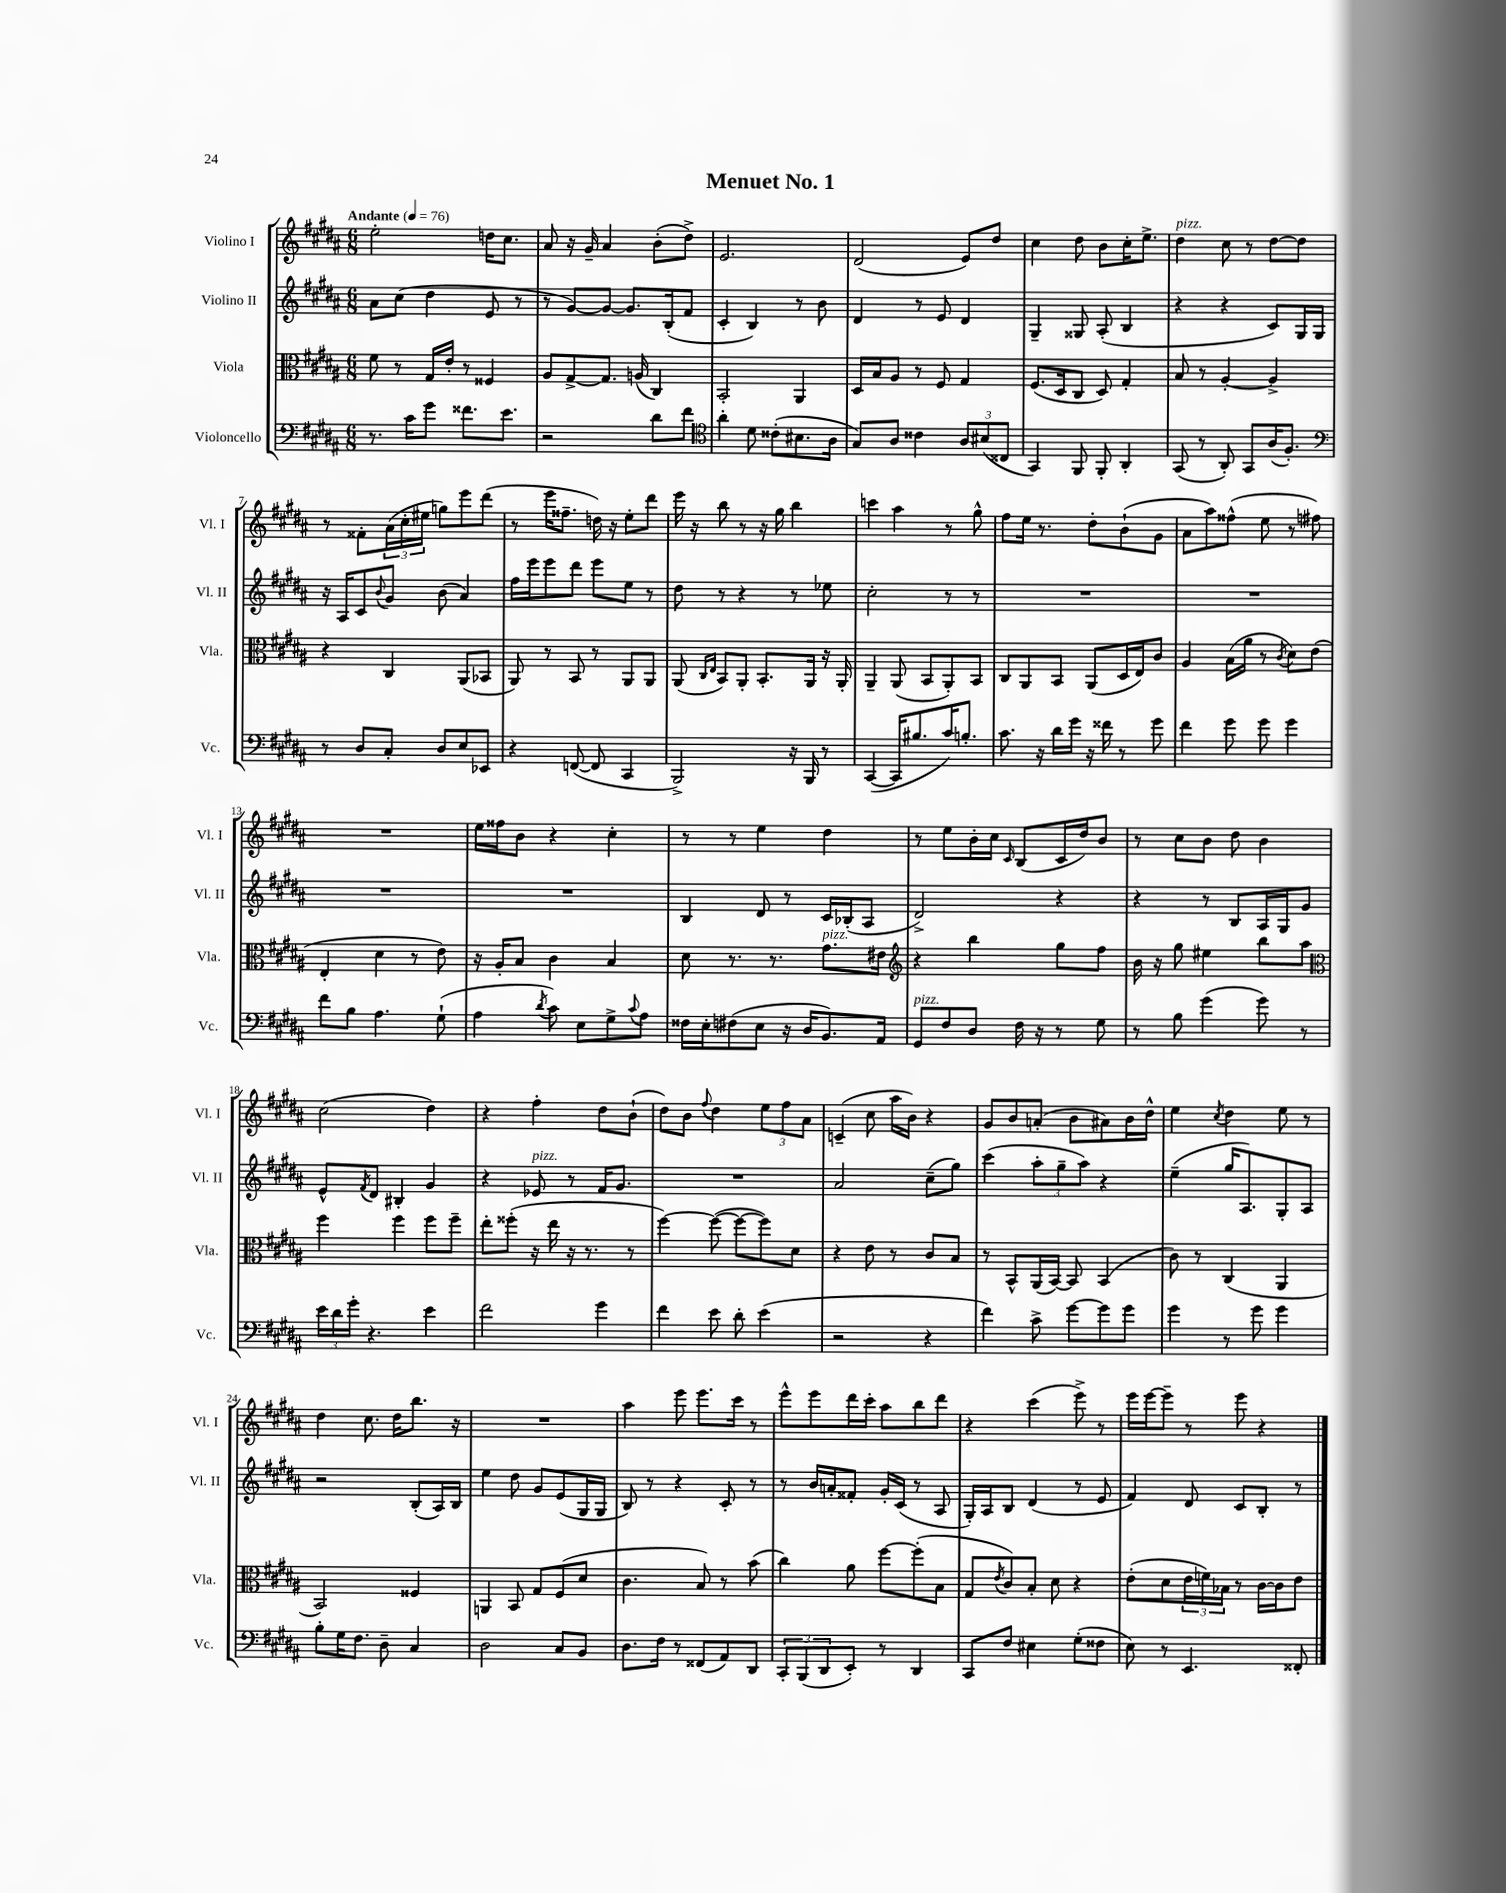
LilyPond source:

\header { title = "Menuet No. 1" }
<<
\new StaffGroup <<
\new Staff = "s0" \with { instrumentName = "Violino I" shortInstrumentName = "Vl. I" } {
    \clef treble \key b \major \numericTimeSignature \time 6/8 \tempo "Andante" 4 = 76
    e''2-. d''16 cis''8. |
    ais'8 r16 gis'16-- ais'4 b'8-.( dis''8->) |
    e'2. |
    dis'2( e'8) dis''8 |
    cis''4 dis''8 b'8 cis''16-. e''8.-> |
    dis''4^\markup { \italic "pizz." } cis''8 r8 dis''8~ dis''8 |
    r8 fisis'8-. \tuplet 3/2 { ais'16( cis''16-. eis''16 } g''8) e'''8 dis'''8( |
    r8 e'''16 fisis''8.-- d''16) r16 e''8-. dis'''8 |
    e'''16 r16 b''8 r8 r16 gis''16 b''4 |
    c'''4 ais''4 r8 gis''8-^ |
    fis''8 e''16 r8. dis''8-. b'8-!( gis'8 |
    ais'8 ais''8) fisis''8-^( e''8 r8 fis''8) |
    R2. |
    e''16 fisis''16 b'8 r4 cis''4-. |
    r8 r8 e''4 dis''4 |
    r8 e''8 b'16-. cis''16 \grace { cis'16 } b8( cis'16 dis''16) b'8 |
    r8 cis''8 b'8 dis''8 b'4 |
    cis''2( dis''4) |
    r4 fis''4-. dis''8 b'8-!( |
    dis''8) b'8 \appoggiatura { fis''8 } dis''4 \tuplet 3/2 { e''8 fis''8 ais'8 } |
    c'4--( cis''8 ais''16 b'16) r4 |
    gis'8 b'8 a'8-.( b'8 ais'8) b'16 dis''16-^ |
    e''4 \acciaccatura { cis''8 } dis''4 e''8 r8 |
    dis''4 cis''8. dis''16 b''8. r16 |
    R2. |
    ais''4 e'''8 e'''8. cis'''16 r8 |
    e'''8-^ e'''8 dis'''16 cis'''16-. ais''8 b''8 dis'''8 |
    r4 cis'''4( e'''8->) r8 |
    e'''16 e'''16~ e'''8-- r8 e'''8 r4 \bar "|." |
}
\new Staff = "s1" \with { instrumentName = "Violino II" shortInstrumentName = "Vl. II" } {
    \clef treble \key b \major \numericTimeSignature \time 6/8
    ais'8 cis''8( dis''4 e'8 r8 |
    r8 gis'8~) gis'8~ gis'8. b16-.( fis'8 |
    cis'4-. b4) r8 b'8 |
    dis'4 r8 e'8 dis'4 |
    gis4-- gisis8 ais8-.( b4 |
    r4 r4 cis'8) gis16 gis16 |
    r16 ais16 cis'8 \appoggiatura { b'8 } gis'8 b'8( ais'4) |
    fis''16 e'''16 e'''8 dis'''8 e'''8 e''8 r8 |
    dis''8 r8 r4 r8 ees''8 |
    cis''2-. r8 r8 |
    R2. |
    R2. |
    R2. |
    R2. |
    b4 dis'8 r8 cis'16 bes16-.( ais8 |
    dis'2->) r4 |
    r4 r8 b8 ais16 gis16 gis'8 |
    e'8-^ \acciaccatura { fis'8 } dis'8 bis4-. gis'4 |
    r4 ees'8^\markup { \italic "pizz." } r8 fis'16 gis'8. |
    R2. |
    ais'2 cis''8--( gis''8) |
    cis'''4( \tuplet 3/2 { ais''8-. gis''8-- ais''8) } r4 |
    e''4--( gis''16 ais8.) gis8-. ais8 |
    r2 b8-.( ais16) b16 |
    e''4 dis''8 gis'8 e'8( gis16 gis16 |
    b8) r8 r4 cis'8-. r8 |
    r8 b'16 a'16-. fisis'8-. gis'16-. cis'16( r8 ais8 |
    gis16-.) ais16 b8 dis'4( r8 e'8 |
    fis'4) dis'8 cis'8 b8-. r8 \bar "|." |
}
\new Staff = "s2" \with { instrumentName = "Viola" shortInstrumentName = "Vla." } {
    \clef alto \key b \major \numericTimeSignature \time 6/8
    fis'8 r8 gis16 e'16-. r8 fisis4 |
    ais8 gis8~-> gis8. a16( cis4) |
    b,2-. ais,4 |
    dis16 b16 ais8 r8 fis8 gis4 |
    fis8.( dis16 cis8 dis8) gis4-. |
    b8 r8 ais4~-. ais4-> |
    r4 cis4 ais,8( bes,8 |
    ais,8) r8 b,8 r8 ais,8 ais,8 |
    ais,8( \grace { cis16 e16 } b,8) ais,8-. b,8.-. ais,16 r16 ais,16-. |
    ais,4-- ais,8( b,8 ais,8-.) b,8 |
    cis8 ais,8 b,8 ais,8( dis16 e16) cis'8 |
    ais4 b16( ais'16 r8 \acciaccatura { cis'8 } dis'8) e'8( |
    e4-. dis'4 r8 e'8) |
    r16 ais16-. b8 cis'4 b4 |
    dis'8 r8. r8. gis'8.^\markup { \italic "pizz." } eis'16 |
    \clef treble r4 b''4 gis''8 fis''8 |
    b'16 r16 gis''8 eis''4 b''8 ais''8 |
    \clef alto fis''4 fis''4 fis''8 fis''8-- |
    e''8-. fisis''8-.( r16 e''16 r16 r8. r8 |
    fis''4~) fis''8~( fis''8~ fis''8) dis'8 |
    r4 e'8 r8 cis'8 b8 |
    r8 b,8-^ ais,16( b,16~) b,8 b,4( |
    cis'8) r8 cis4( ais,4 |
    b,2) fisis4 |
    a,4 b,8 gis8 fis8( dis'8 |
    cis'4. b8) r8 b'8( |
    cis''4) ais'8 fis''8~ fis''8-.( b8 |
    gis8 \acciaccatura { e'8 } cis'8) b8-. dis'8 r4 |
    e'8-.( dis'8 \tuplet 3/2 { e'16 f'16) bes16 } r8 cis'16~ cis'16 e'8 \bar "|." |
}
\new Staff = "s3" \with { instrumentName = "Violoncello" shortInstrumentName = "Vc." } {
    \clef bass \key b \major \numericTimeSignature \time 6/8
    r8. cis'16 gis'8 fisis'8. e'8. |
    r2 dis'8 fis'8 |
    \clef tenor ais'4-. dis'8 cisis'8-.( bis8. ais16 |
    gis8) ais8 cisis'4 \tuplet 3/2 { ais8 bis8( cisis8 } |
    gis,4) fis,8 fis,8-. ais,4-. |
    gis,8( r8 ais,8-.) gis,8 ais16( fis8.-.) |
    \clef bass r8 dis8 cis8-. dis8 e8 ees,8 |
    r4 f,8~( f,8 cis,4 |
    b,,2->) r16 b,,16 r8 |
    cis,4~( cis,16 bis8. cis'16) b8.-. |
    cis'8. r16 dis'16 gis'16 r16 fisis'16 r8 gis'8 |
    fis'4 gis'8 gis'8 gis'4 |
    fis'8 b8 ais4. gis8-!( |
    ais4 \acciaccatura { dis'8 } cis'8) e8 gis8-> \appoggiatura { cis'8 } ais8 |
    fisis16 e16-. fis8( e8 r16 dis16 b,8.) ais,16 |
    gis,8^\markup { \italic "pizz." } fis8 dis8 fis16 r16 r8 gis8 |
    r8 b8 gis'4( gis'8) r8 |
    \tuplet 3/2 { e'16 dis'16 gis'16-. } r4. e'4 |
    fis'2 gis'4 |
    fis'4 e'8 dis'8-. e'4( |
    r2 r4 |
    fis'4) cis'8-> gis'8~ gis'8 gis'8 |
    gis'4 r8 gis'8 gis'4 |
    b8-. gis16 fis8. dis8-- cis4 |
    dis2 cis8 b,8 |
    dis8. fis16 r8 fisis,8( ais,8) dis,8 |
    \tuplet 3/2 { cis,8-. b,,8( dis,8 } e,8-.) r8 dis,4 |
    cis,8 fis8 eis4 gis8-.( fisis8 |
    e8) r8 e,4. fisis,8-. \bar "|." |
}
>>
>>
